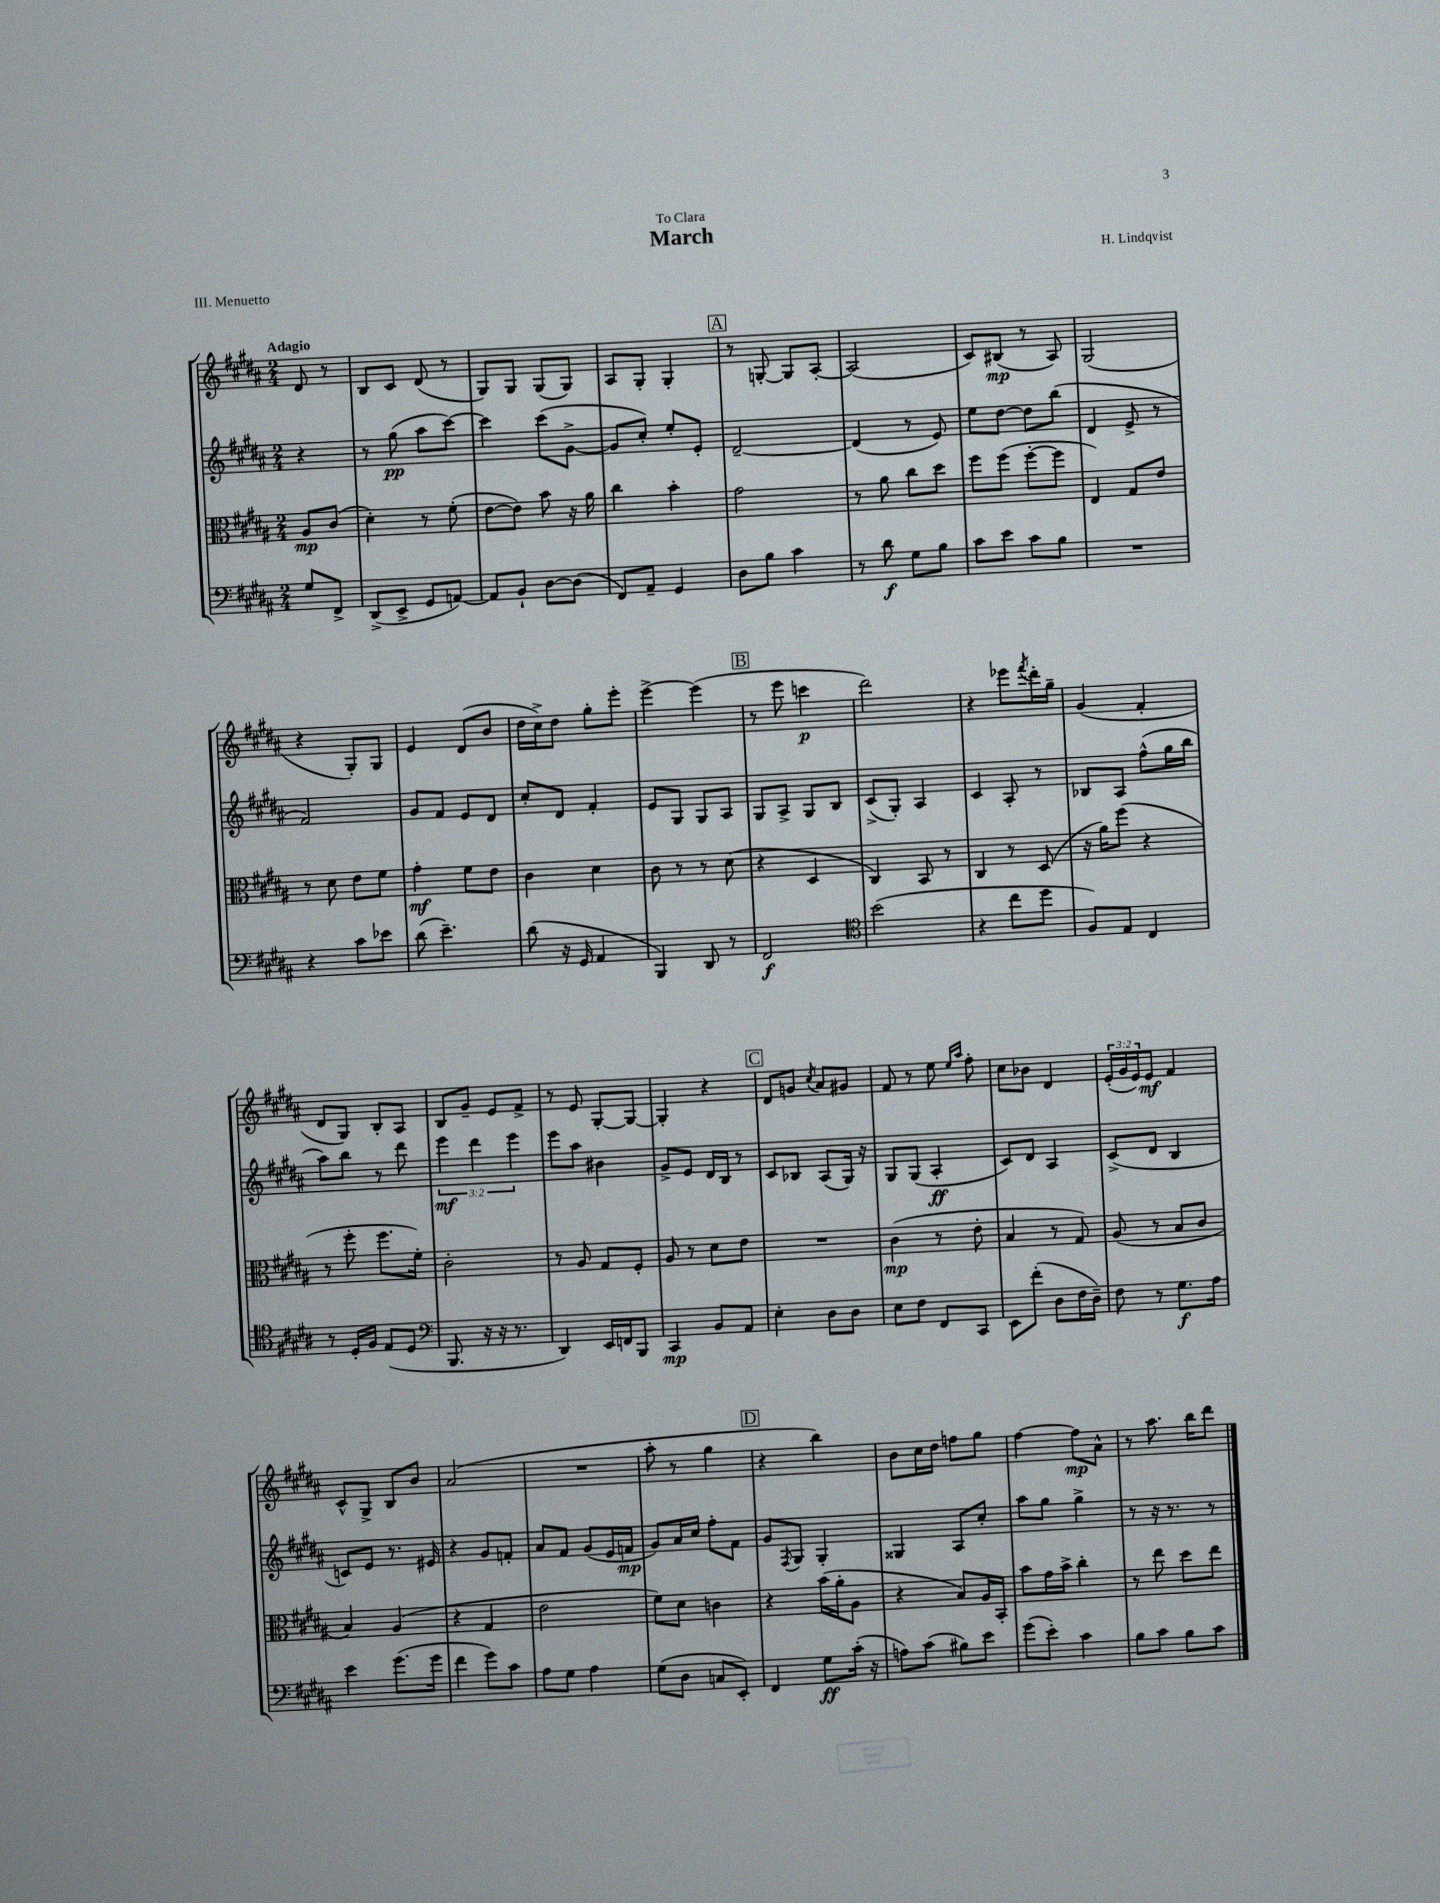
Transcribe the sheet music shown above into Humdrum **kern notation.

**kern	**dynam	**kern	**dynam	**kern	**dynam	**kern	**dynam
*part4	*part4	*part3	*part3	*part2	*part2	*part1	*part1
*staff4	*staff4	*staff3	*staff3	*staff2	*staff2	*staff1	*staff1
*clefF4	*	*clefC3	*	*clefG2	*	*clefG2	*
*k[f#c#g#d#a#]	*	*k[f#c#g#d#a#]	*	*k[f#c#g#d#a#]	*	*k[f#c#g#d#a#]	*
*M2/4	*	*M2/4	*	*M2/4	*	*M2/4	*
=	=	=	=	=	=	=	=
!	!	!	!	!	!	!LO:TX:a:B:t=Adagio	!
8G#/L	.	8A#/L	mp	4r	.	8d#/	.
8FF#^/J	.	(8c#/J	.	.	.	8r	.
=1	=1	=1	=1	=1	=1	=1	=1
(8DD#^/L	.	4d#'\)	.	8r	.	8B/L	.
8EE^/J	.	.	.	(8gg#\	pp	8c#/J	.
8GG#/L	.	8r	.	8aa#\L	.	(8d#/	.
[8AAn/J)	.	(8f#'\	.	[8ccc#\J)	.	8r	.
=2	=2	=2	=2	=2	=2	=2	=2
8AA/L]	.	[8e\L	.	4ccc#\]	.	8G#/L)	.
8BB`/J	.	8e\J])	.	.	.	8G#/J	.
[8D#\L	.	8b\	.	(8ccc#\L	.	(8G#/L	.
(8D#\J]	.	16r	.	[8g#^\J	.	8G#/J)	.
.	.	16a#\	.	.	.	.	.
=3	=3	=3	=3	=3	=3	=3	=3
8FF#/L)	.	4cc#\	.	8g#/L]	.	8A#/L	.
8AA#~/J	.	.	.	8cc#'/J)	.	8G#'/J	.
4GG#/	.	4b'\	.	8ee'/L	.	4G#'/	.
.	.	.	.	8e'/J	.	.	.
!!LO:REH:place=s1:t=A
=4	=4	=4	=4	=4	=4	=4	=4
8D#\L	.	2g#\	.	[2d#~/	.	8r	.
8B\J	.	.	.	.	.	[8Gn'/	.
4c#\	.	.	.	.	.	8G/L]	.
.	.	.	.	.	.	[8A#'/J	.
=5	=5	=5	=5	=5	=5	=5	=5
8r	.	8r	.	(4d#/]	.	(2A#/]	.
8d#\	f	8a#\	.	.	.	.	.
8G#\L	.	8cc#\L	.	8r	.	.	.
8B\J	.	8dd#\J	.	8e/)	.	.	.
=6	=6	=6	=6	=6	=6	=6	=6
8c#\L	.	8ff#\L	.	8ee\L	.	8c#/L)	.
8e\J	.	(8ff#\J	.	[8dd#\J	.	(8B#X/J	mp
8c#\L	.	[8ff#'\L	.	8dd#\L]	.	8r	.
8B\J	.	8ff#\J]	.	(8bb\J	.	8A#/)	.
=7	=7	=7	=7	=7	=7	=7	=7
2r	.	4E/)	.	4d#/	.	(2G#/	.
.	.	8G#/L	.	8e^/	.	.	.
.	.	8e/J	.	8r	.	.	.
!!LO:LB:g=z
=8	=8	=8	=8	=8	=8	=8	=8
4r	.	8r	.	2f#/)	.	4r	.
.	.	8d#\	.	.	.	.	.
8c#\L	.	8e\L	.	.	.	8G#'/L)	.
8e-X\J	.	8f#\J	.	.	.	8G#/J	.
=9	=9	=9	=9	=9	=9	=9	=9
(8d#\	.	4g#'\	mf	8g#/L	.	4e/	.
4.e~\)	.	.	.	8f#/J	.	.	.
.	.	8f#\L	.	8e/L	.	(8d#/L	.
.	.	8e\J	.	8d#/J	.	8b/J	.
=10	=10	=10	=10	=10	=10	=10	=10
(8d#\	.	4c#\	.	8cc#'/L	.	16dd#\LL	.
.	.	.	.	.	.	16cc#^\J)	.
16r	.	.	.	8d#/J	.	8dd#\J	.
16GG#/	.	.	.	.	.	.	.
4AA#/	.	4d#\	.	4f#'/	.	8gg#'\L	.
.	.	.	.	.	.	8eee'\J	.
=11	=11	=11	=11	=11	=11	=11	=11
4BBB/)	.	8c#\	.	8e/L	.	[4eee^\	.
.	.	8r	.	8G#/J	.	.	.
8DD#/	.	8r	.	8G#/L	.	(4eee\]	.
8r	.	(8d#\	.	8A#/J	.	.	.
!!LO:REH:place=s1:t=B
=12	=12	=12	=12	=12	=12	=12	=12
2FF#/	f	4r	.	8G#/L	.	8r	.
.	.	.	.	8A#^/J	.	8eee\	.
.	.	4D#/	.	8G#/L	.	4cccn\	p
.	.	.	.	8B/J	.	.	.
=13	=13	=13	=13	=13	=13	=13	=13
*clefC4	*	*	*	*	*	*	*
(2b\	.	4C#/)	.	(8c#^/L	.	2ddd#\)	.
.	.	.	.	8G#'/J)	.	.	.
.	.	8BB/	.	4A#/	.	.	.
.	.	8r	.	.	.	.	.
=14	=14	=14	=14	=14	=14	=14	=14
4r	.	4C#/	.	4c#/	.	4r	.
8cc#\L	.	8r	.	8A#'/	.	8eee-X\L	.
.	.	.	.	.	.	8qfff#/	.
8dd#\J	.	(8D#/	.	8r	.	16ddd#'\L	.
.	.	.	.	.	.	16gg#~\JJ	.
=15	=15	=15	=15	=15	=15	=15	=15
8F#/L)	.	16r	.	8B-X/L	.	(4g#/	.
.	.	16a#\KL)	.	.	.	.	.
8E/J	.	(8ff#\J	.	8A#/J	.	.	.
4C#/	.	4r	.	(8ff#^^\L	.	4f#'/	.
.	.	.	.	16gg#\L	.	.	.
.	.	.	.	16bb\JJ	.	.	.
!!LO:LB:g=z
=16	=16	=16	=16	=16	=16	=16	=16
8r	.	8r	.	8aa#\L)	.	8d#/L	.
16D#'/LL	.	8ff#'\	.	8bb\J	.	8G#/J)	.
16F#/JJ	.	.	.	.	.	.	.
(8E/L	.	8.ff#\L	.	8r	.	8B'/L	.
8D#/J	.	.	.	8ddd#\	.	8A#/J	.
.	.	16f#'\Jk)	.	.	.	.	.
=17	=17	=17	=17	=17	=17	=17	=17
*clefF4	*	*	*	*	*	*	*
8.BBB/	.	2c#'\	.	6eee\	mf	8B/L	.
.	.	.	.	.	.	8g#~/J	.
.	.	.	.	6ddd#\	.	.	.
16r	.	.	.	.	.	.	.
16r	.	.	.	.	.	8e/L	.
8.r	.	.	.	.	.	.	.
.	.	.	.	6eee\	.	.	.
.	.	.	.	.	.	8f#^/J	.
=18	=18	=18	=18	=18	=18	=18	=18
4DD#/)	.	8r	.	8eee\L	.	8r	.
.	.	8A#/	.	8aa#\J	.	8e/	.
16EE/LL	.	8G#/L	.	4b#X\	.	[8G#'/L	.
16FFn/J	.	.	.	.	.	.	.
8BBB/J	.	8F#'/J	.	.	.	8G#/J_	.
=19	=19	=19	=19	=19	=19	=19	=19
4CC#/	mp	8A#/	.	8g#^/L	.	4G#'/]	.
.	.	8r	.	8e/J	.	.	.
8BB/L	.	8d#\L	.	16d#/LL	.	4r	.
.	.	.	.	16B/JJ	.	.	.
8AA#/J	.	8e\J	.	8r	.	.	.
!!LO:REH:place=s1:t=C
=20	=20	=20	=20	=20	=20	=20	=20
4E'\	.	2r	.	8c#/L	.	8d#/L	.
.	.	.	.	8B-X/J	.	8gn/J	.
.	.	.	.	.	.	8qcc#/	.
8D#\L	.	.	.	(8A#/L	.	8a#/L	.
8D#\J	.	.	.	16G#/Jk)	.	8g#X/J	.
.	.	.	.	16r	.	.	.
=21	=21	=21	=21	=21	=21	=21	=21
8E\L	.	(4c#\	mp	8G#/L	.	8f#/	.
8F#\J	.	.	.	(8G#/J	.	8r	.
8FF#/L	.	8r	.	4A#'/	ff	8ee\	.
.	.	.	.	.	.	16qqee/LL	.
.	.	.	.	.	.	16qqaa#/JJ	.
8CC#/J	.	8e'\	.	.	.	8ff#'\	.
=22	=22	=22	=22	=22	=22	=22	=22
8EE\L	.	4B/	.	8c#/L)	.	8cc#\L	.
(8f#'\J	.	.	.	8d#/J	.	8b-X\J	.
8D#\L	.	8r	.	4A#/	.	4d#/	.
16F#\L	.	8G#/)	.	.	.	.	.
16D#~\JJ)	.	.	.	.	.	.	.
=23	=23	=23	=23	=23	=23	=23	=23
8F#\	.	(8A#/	.	(8c#^/L	.	(24e'/LL	.
.	.	.	.	.	.	24g#/	.
.	.	.	.	.	.	24e/J)	.
8r	.	8r	.	8d#/J	.	8e/J	mf
8.G#\L	f	8B/L	.	4B/	.	4f#/	.
.	.	8c#/J	.	.	.	.	.
16A#\Jk	.	.	.	.	.	.	.
!!LO:LB:g=z
=24	=24	=24	=24	=24	=24	=24	=24
4e\	.	4B/)	.	8cn/L)	.	8c#^^/L	.
.	.	.	.	8e/J	.	8G#^/J	.
(8.g#\L	.	(4A#/	.	8.r	.	8B/L	.
.	.	.	.	.	.	8b/J	.
16g#\Jk	.	.	.	16e#X/	.	.	.
=25	=25	=25	=25	=25	=25	=25	=25
4f#\	.	4r	.	4r	.	(2a#/	.
8g#\L)	.	4G#/	.	8g#/L	.	.	.
8c#\J	.	.	.	8fn'/J	.	.	.
=26	=26	=26	=26	=26	=26	=26	=26
8A#\L	.	2e\	.	8a#/L	.	2r	.
8G#\J	.	.	.	8f#/J	.	.	.
4A#\	.	.	.	(8g#/L	.	.	.
.	.	.	.	16e/L	.	.	.
.	.	.	.	16fn/JJ	mp	.	.
=27	=27	=27	=27	=27	=27	=27	=27
(8G#\L	.	8f#\L)	.	8g#/L)	.	8aa#'\	.
8D#\J	.	8d#\J	.	16a#/L	.	8r	.
.	.	.	.	16cc#/JJ	.	.	.
8Cn/L	.	4cn\	.	8ff#'\L	.	4gg#\	.
8EE'/J)	.	.	.	8f#\J	.	.	.
!!LO:REH:place=s1:t=D
=28	=28	=28	=28	=28	=28	=28	=28
4FF#/	.	4r	.	8g#/L	.	4r	.
.	.	.	.	8qF#/	.	.	.
.	.	.	.	8G#/J	.	.	.
8G#\L	ff	(16b\LL	.	4G#'/	.	4bb\)	.
.	.	16a#'\J	.	.	.	.	.
(16c#'\Jk	.	8A#\J	.	.	.	.	.
16r	.	.	.	.	.	.	.
=29	=29	=29	=29	=29	=29	=29	=29
8An\L)	.	4r	.	4G##X/	.	8b\L	.
(8c#\J	.	.	.	.	.	16cc#\L	.
.	.	.	.	.	.	16dd#\JJ	.
8B#X\L)	.	8B/L)	.	8A#/L	.	8ffn\L	.
8e\J	.	16A#/L	.	8cc#'/J	.	8gg#\J	.
.	.	16BB'/JJ	.	.	.	.	.
=30	=30	=30	=30	=30	=30	=30	=30
(8g#\L	.	8b\L	.	8aa#\L	.	[4ff#\	.
8e'\J)	.	16g#\L	.	8gg#\J	.	.	.
.	.	16b^\JJ	.	.	.	.	.
4c#\	.	4cc#'\	.	4gg#^\	.	8ff#\L]	mp
.	.	.	.	.	.	8a#^^\J	.
=31	=31	=31	=31	=31	=31	=31	=31
8B\L	.	8r	.	8r	.	8r	.
8c#\J	.	8ee\	.	16r	.	8.aa#\	.
.	.	.	.	8.r	.	.	.
8B\L	.	8dd#\L	.	.	.	.	.
.	.	.	.	.	.	16bb\KL	.
8c#\J	.	8ee\J	.	8r	.	8ddd#\J	.
==	==	==	==	==	==	==	==
*-	*-	*-	*-	*-	*-	*-	*-
